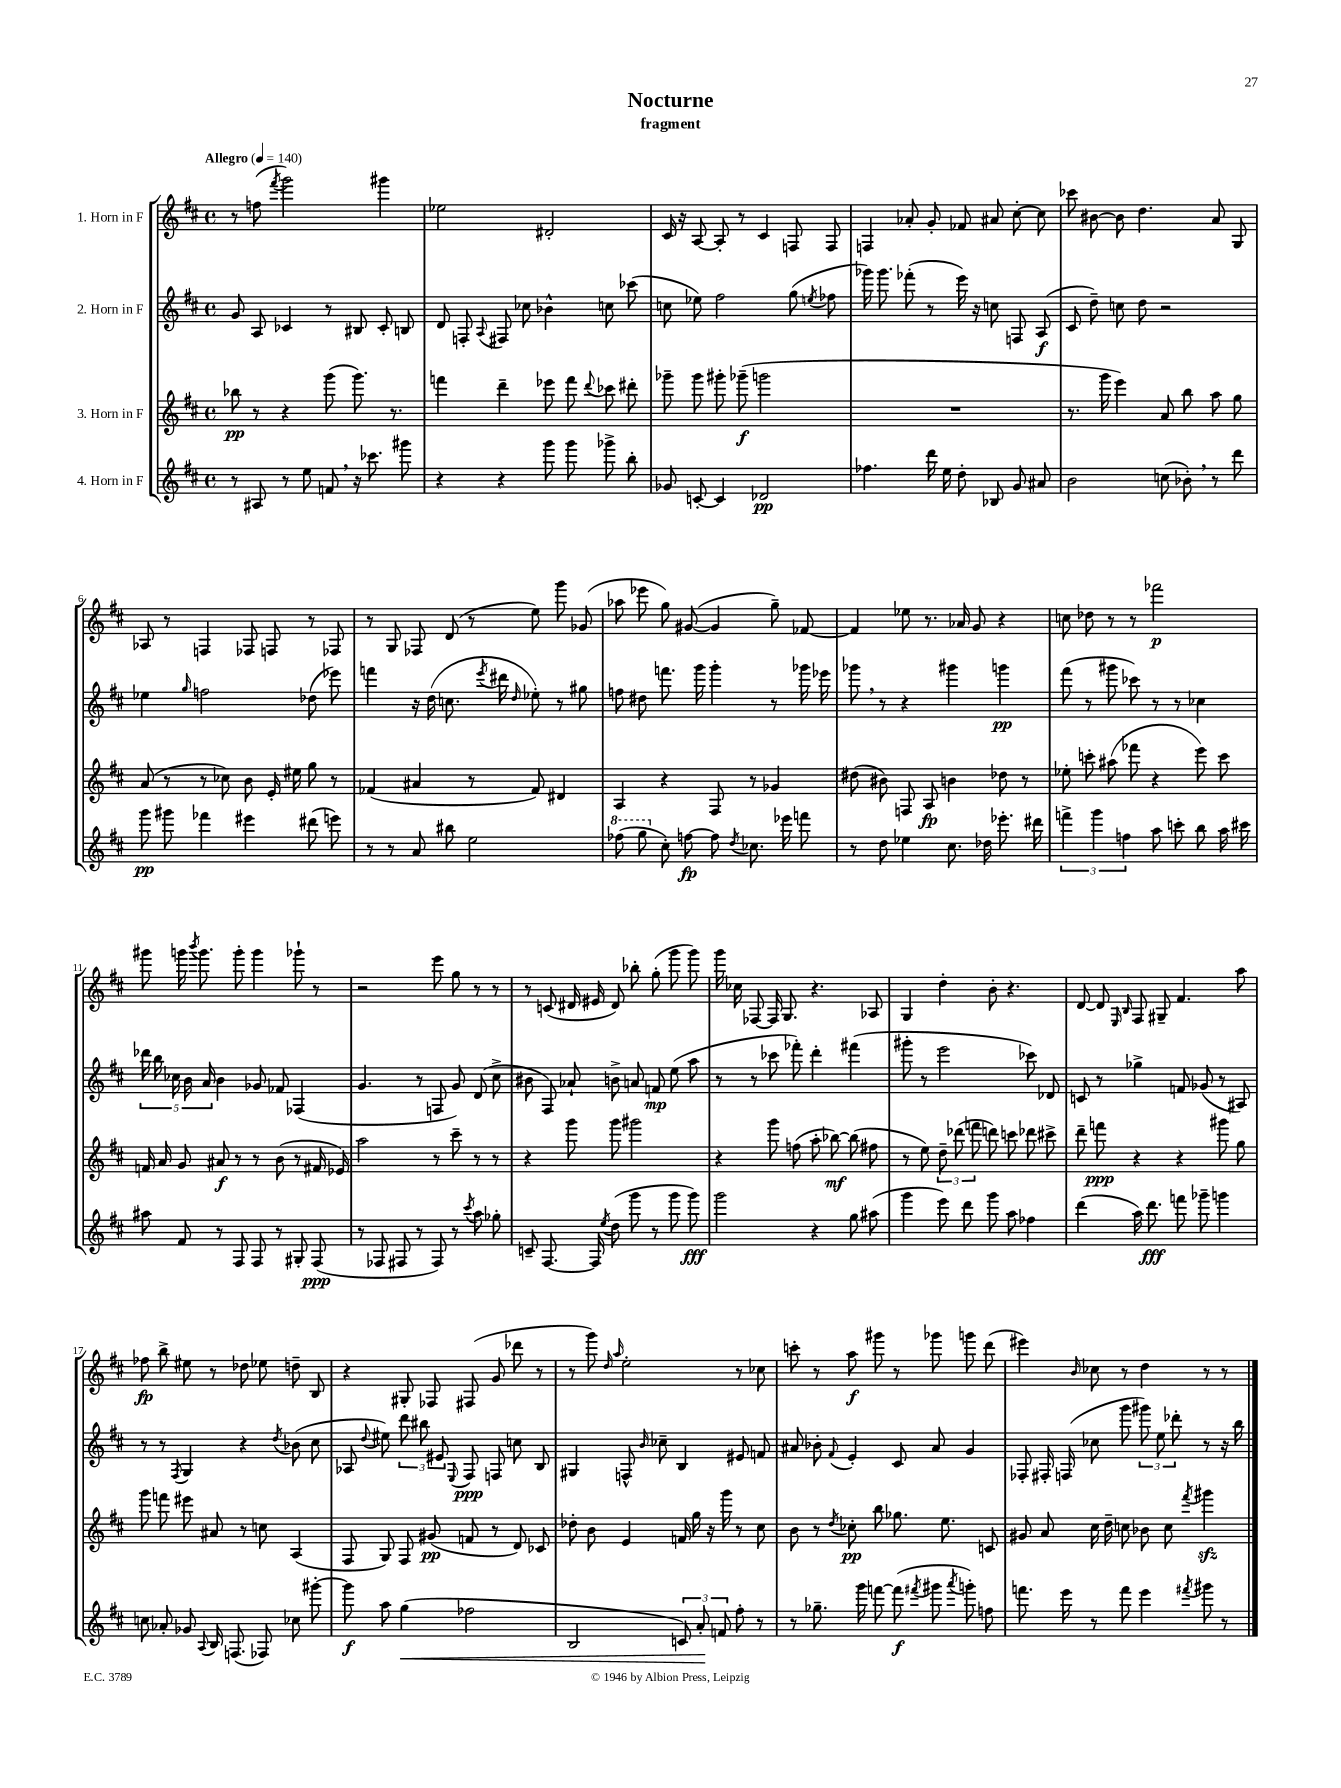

**kern	**kern	**kern	**kern
*staff4	*staff3	*staff2	*staff1
*clefG2	*clefG2	*clefG2	*clefG2
*k[f#c#]	*k[f#c#]	*k[f#c#]	*k[f#c#]
*M4/4	*M4/4	*M4/4	*M4/4
*met(c)	*met(c)	*met(c)	*met(c)
*MM140	*MM140	*MM140	*MM140
8r	8bb-\	8g/	8r
8A#/	8r	8A/	(8ff\
.	.	.	8qfff#/
8r	4r	4c-/	2ggg\)
8ee\	.	.	.
8f/	(8ggg\	8r	.
16r	8.ggg\)	8B#/	.
8.ccc-\	.	.	.
.	.	8c-'/	4ggg#\
.	8.r	.	.
8ggg#\	.	8B/	.
=	=	=	=
4r	4fff\	8d/	2ee-\
.	.	8F'/	.
.	.	8qqA/	.
4r	4ddd~\	8F#/	.
.	.	8cc-\	.
8ggg\	8eee-\	4b-^^\	2d#'/
8ggg\	8fff\	.	.
.	8qqddd/	.	.
8ggg-^\	8ccc-\	8cc\	.
8bb'\	8ddd#'\	(8ccc-\	.
=	=	=	=
8g-/	8ggg-~\	8cc\	16c#/
.	.	.	16r
[8c'/	8ggg-\	8ee-\)	[8A/
4c/]	8ggg#'\	2ff#\	8A'/]
.	(8ggg-~\	.	8r
2d-/	2ggg\	.	4c#/
.	.	(8gg\	8F/
.	.	8qee/	.
.	.	8ff-\	8F/
=	=	=	=
4.ff-\	1r	16ggg-\)	4F/
.	.	8.ggg-\	.
.	.	(8fff-'\	8a-'/
16ddd\	.	8r	8g'/
16ee\	.	.	.
8dd'\	.	16eee\)	8f-/
.	.	16r	.
8B-/	.	8cc\	8a#/
8g/	.	8F/	[8cc#'\
8a#/	.	(8A/	8cc#\]
=	=	=	=
2b\	8.r	8c#/	8ccc-\
.	.	8dd~\)	[8b#\
.	16ggg\	.	.
.	4eee\)	8cc\	8b#\]
.	.	8dd\	4.dd\
(8cc\	8a/	2r	.
8b-'\)	8bb\	.	.
8r	8aa\	.	8a/
8ddd\	8gg\	.	8G/
=	=	=	=
8ggg\	(8a/	4ee-\	8A-/
8ggg#\	8r	.	8r
.	.	16qqgg/	.
4fff-\	8r	2ff\	4F/
.	8cc-\)	.	.
4eee#\	8b\	.	8F-/
.	16e'/	.	8F/
.	16ee#\	.	.
(8ddd#\	8gg\	(8dd-\	8r
8eee\)	8r	8eee-\)	8F-/
=	=	=	=
8r	(4f-/	4fff\	8r
8r	.	.	8G/
8a/	4a#/	16r	8F-/
.	.	(16dd\	.
8bb#\	.	8.cc\	(8d/
2ee\	8r	.	8r
.	.	8qeee/	.
.	.	16ddd#\	.
.	.	16qqdd/	.
.	8f-/)	8ee-'\)	8ee\)
.	4d#/	8r	8ggg\
.	.	8gg#\	(8g-/
=	=	=	=
(8fff-\	4A/	8ff\	8aa-\
8ggg\	.	8dd#\	8eee-\
8cc#'\)	4r	8.fff\	8gg\)
[8ff\	.	.	([8g#/
.	.	16ggg\	.
8ff\]	8F#/	4ggg'\	4g#/]
8qdd/	.	.	.
8.cc-\	8r	.	.
.	4g-/	8r	8gg~\)
16eee-\	.	.	.
8fff\	.	16ggg-\	[8f-/
.	.	16eee-\	.
=	=	=	=
8r	(8dd#\	8ggg-\	4f-/]
8dd\	8b#\)	8r	.
4ee-\	8F/	4r	8ee-\
.	8A/	.	8.r
8.cc#\	4b\	4ggg#\	.
.	.	.	16a-/
.	.	.	8g/
16dd-\	.	.	.
8.eee-'\	8dd-\	4ggg\	4r
.	8r	.	.
16ddd#\	.	.	.
=	=	=	=
6fff^\	8ee-'\	(8fff#\	8cc\
.	8ccc'\	8r	8dd-\
6ggg\	.	.	.
.	(8aa#\	8ggg#\	8r
6ff\	.	.	.
.	8fff-\	8ccc-\)	8r
8aa\	4r	8r	2fff-\
8ccc'\	.	8r	.
8bb\	8eee\)	4cc-\	.
16aa\	8ccc\	.	.
16ccc#\	.	.	.
=	=	=	=
8aa#\	16f/	20ddd-\	8ggg#\
.	.	20bb\	.
.	16a/	.	.
.	.	20cc-\	.
8f#/	8g/	.	16ggg\
.	.	20b\	.
.	.	.	8qbbb/
.	.	.	8.ggg\
.	.	20a/	.
8r	8a#/	4b\	.
8F#/	8r	.	8ggg'\
8F#/	8r	8g-/	4ggg\
8r	(8b\	8f-/	.
8G#'/	8r	(4F-/	8ggg-`\
(8F#/	16f#/	.	8r
.	16e-/)	.	.
=	=	=	=
8r	2aa\	4.g/	2r
8F-/	.	.	.
8F#/	.	.	.
8r	.	8r	.
8F#/)	8r	8F/	8eee\
8r	8ccc#~\	8g/)	8gg\
8qccc#/	.	.	.
8aa\	8r	(8d/	8r
8gg-'\	8r	8cc#^\	8r
=	=	=	=
8c~/	4r	8b#\	8r
[8.F#/	.	8F#/)	(8c/
.	8ggg\	8a-`/	16d#/
16F#/]	.	.	16e#/
8qee/	.	.	.
(8dd\	8ggg\	8b^\	8d#/)
8ggg\	2ggg#\	8a/	8bb-'\
8r	.	8f/	(8gg'\
8ggg\	.	(8ee\	8ggg\
8ggg\)	.	8aa\	8ggg\)
=	=	=	=
2ggg\	4r	8r	16ggg\
.	.	.	16cc-\
.	.	8r	[8F-/
.	8ggg\	8ccc-\	16F-/]
.	.	.	8.G/
.	(8ff\	8fff-'\)	.
4r	8aa'\	4ddd'\	4.r
.	[8bb-\)	.	.
8gg\	(8bb-\]	(4fff#\	.
(8aa#\	8ff#\	.	8A-/
=	=	=	=
4ggg\	8r	8ggg#'\	4G/
.	8ee\)	8r	.
8eee\)	12dd~\	2eee\	4dd'\
.	(12ddd-\	.	.
8ddd\	.	.	.
.	12fff\	.	.
8ggg\	8ddd\)	.	8b'\
8aa\	8ccc\	.	4.r
4ff-\	8ddd-\	8ccc-\)	.
.	8ccc#^\	8d-/	.
=	=	=	=
(4ddd\	8ddd~\	8c/	[8d/
.	8fff\	8r	8d/]
.	.	.	16qqE/
.	.	.	16qqB/
16aa\)	4r	4gg-^\	8F#/
8.ddd\	.	.	.
.	.	.	8G#~/
8fff\	4r	8f/	4.f#/
8ggg-~\	.	(8g-/	.
4ggg\	8ggg#\	8r	.
.	8gg\	8A#/)	8aa\
=	=	=	=
8cc\	8ggg\	8r	8ff-\
8a-'/	8fff\	8r	8bb^\
.	.	8qF#/	.
8g-/	8eee#\	4G/	8ee#\
8qqA/	.	.	.
16B/	8a#/	.	8r
(8.F/	.	.	.
.	8r	4r	8dd-\
8F-/)	8cc\	.	8ee-\
.	.	8qdd/	.
8cc-\	(4A/	(8b-\	8dd~\
[8ggg#'\	.	8cc#\	8B/
=	=	=	=
8ggg#\]	8F#/	8A-/	4r
.	.	8qqdd/	.
8aa\	8G/)	8ee#\)	.
(4gg\	8F#/	12ddd\	8G#'/
.	.	12bb#\	.
.	(8g#/	.	8F-/
.	.	12e#/	.
.	.	8qqE/	.
2ff-\	8f/	8F#/	(8F#/
.	8r	8F/	8g/
.	8d/)	8cc\	8ddd-\
.	8c-/	8B/	8r
=	=	=	=
2B/	8dd-'\	4G#/	8r
.	8b\	.	8ggg\)
.	.	.	16qqdd/
.	.	.	16qqaa/
.	4e/	8F^^/	2ee'\
.	.	16qqb/	.
.	.	8cc-~\	.
12c/)	16f/	4B/	.
.	16gg\	.	.
12a'/	.	.	.
.	16r	.	.
12f/	.	.	.
.	16ggg\	.	.
8ff#'\	8r	8e#/	8r
8r	8cc#\	8f/	8cc-\
=	=	=	=
8r	8b\	8a#/	8ccc'\
8.gg-~\	8r	8b-'\	8r
.	8qdd/	8qqf#/	.
.	8cc-'\	4e'/	8aa\
16ggg\	.	.	.
[8fff\	8bb\	.	8ggg#\
(8fff\]	8.gg-\	8c#/	8r
8qfff#/	.	.	.
8ggg#\	.	8a#/	8ggg-\
.	8.ee\	.	.
8qaaa/	.	.	.
8ggg'\)	.	4g/	8ggg\
8ff\	8c/	.	(8ddd\
=	=	=	=
8.fff\	8g#/	8F-'/	4eee#\)
.	8a/	16F#'/	.
16eee\	.	(16F/	.
.	.	.	16qqb/
8r	16cc#\	8cc-\	8cc-\
.	16dd~\	.	.
8fff\	8cc\	8ggg\	8r
4eee\	8b-\	12ggg#\)	4dd\
.	.	12ee\	.
.	8cc\	.	.
.	.	12ddd-'\	.
8qfff#/	8qfff#/	.	.
8ggg#\	4ggg#\	8r	8r
8r	.	16r	8r
.	.	16bb\	.
==	==	==	==
*-	*-	*-	*-
